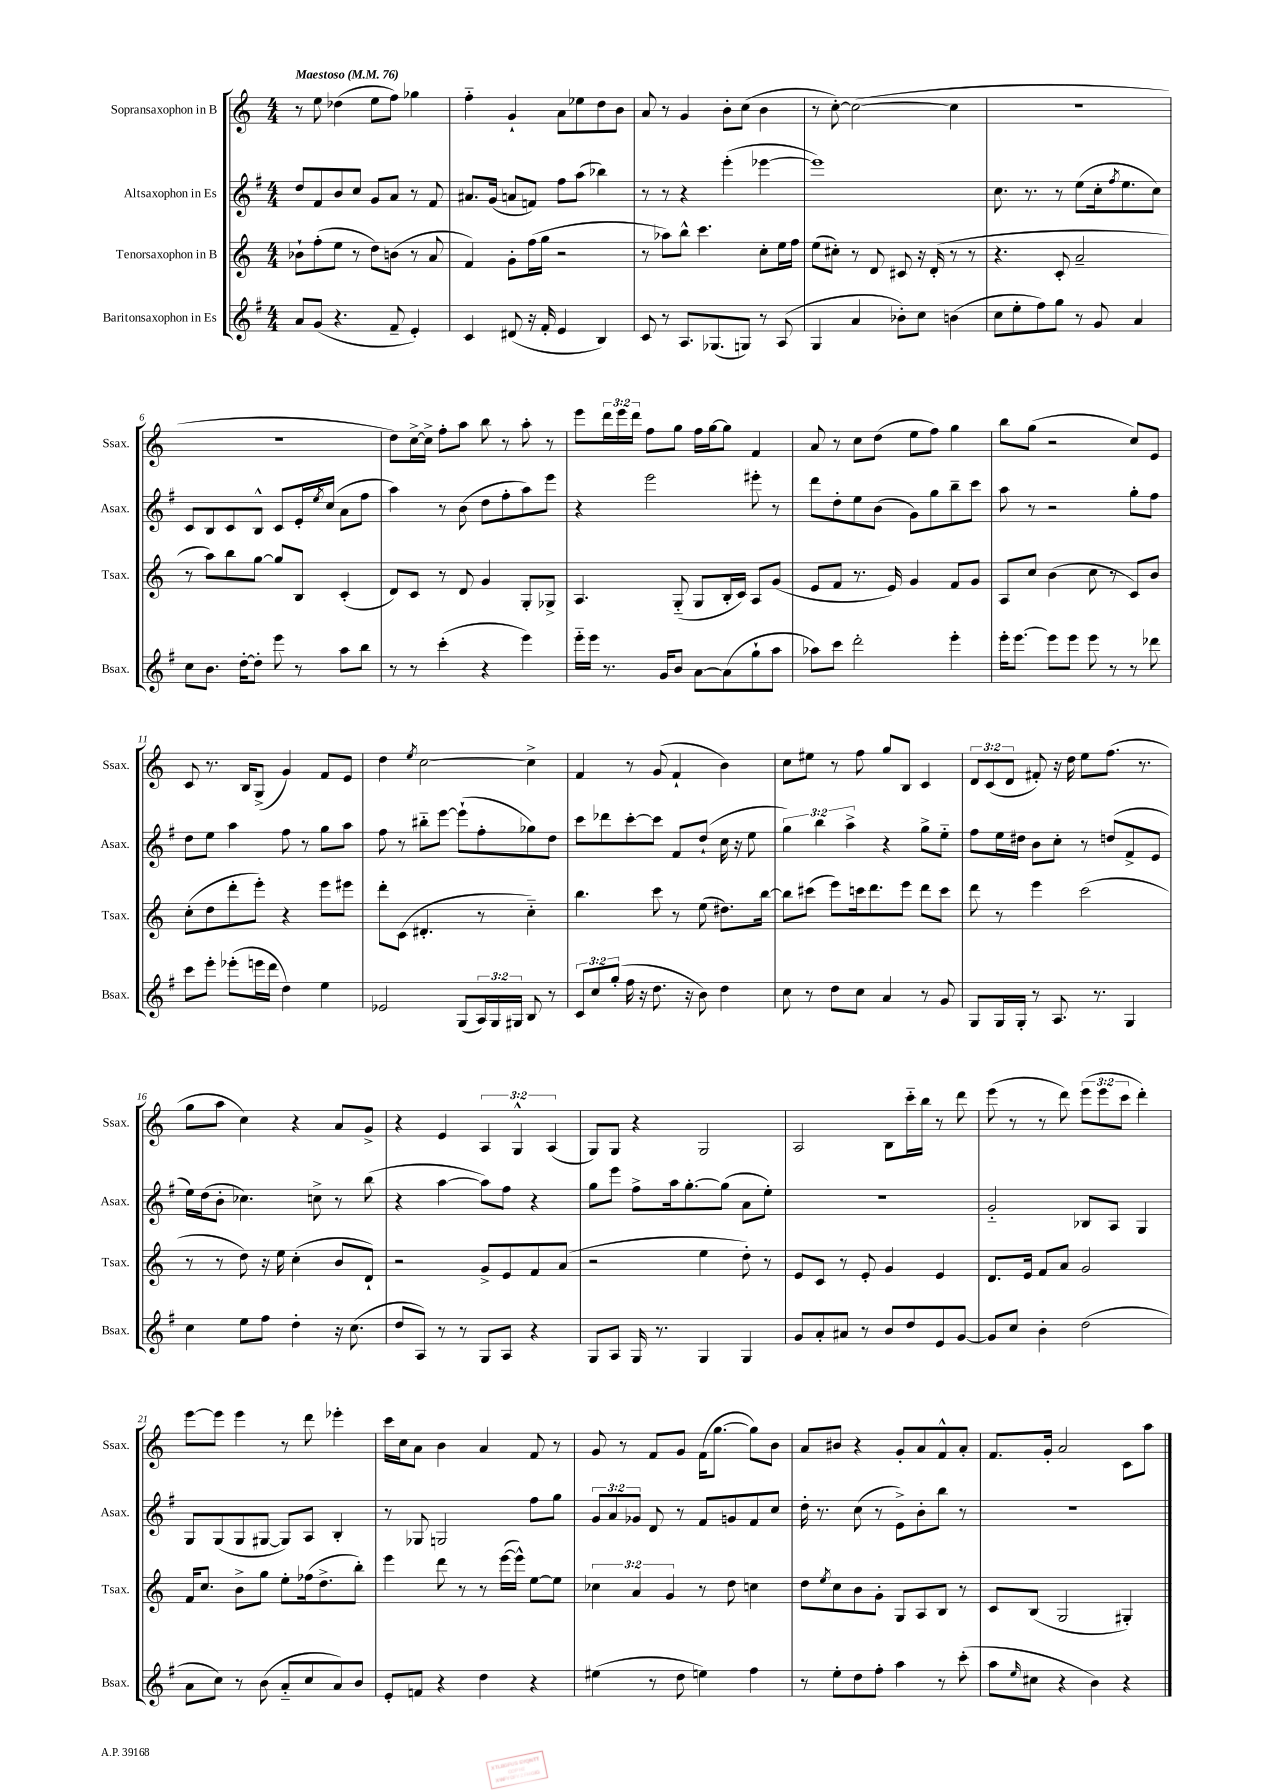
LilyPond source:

<<
\new StaffGroup <<
\new Staff = "s0" \with { instrumentName = "Sopransaxophon in B" shortInstrumentName = "Ssax." } {
    \clef treble \key c \major \numericTimeSignature \time 4/4 \override Staff.TupletNumber.text = #tuplet-number::calc-fraction-text \tempo "Maestoso" 4 = 76
    r8 e''8 des''4( e''8 f''8) ges''4 |
    f''4-_ g'4-! a'8 ees''8 d''8 b'8 |
    a'8 r8 g'4 b'8-. c''8( b'4 |
    r8 c''8~-.) c''2~( c''4 |
    R1 |
    R1 |
    d''8) c''16~-> c''16-> f''8-. a''8 b''8 r8 a''8-. r8 |
    e'''8 \tuplet 3/2 { d'''16 e'''16 d'''16 } f''8 g''8 f''16 g''16~ g''8 f'4 |
    a'8 r8 c''8 d''8( e''8 f''8) g''4 |
    b''8 g''8( r2 c''8) e'8 |
    c'8 r8. b16 g8->( g'4) f'8 e'8 |
    d''4 \acciaccatura { e''8 } c''2~ c''4-> |
    f'4 r8 g'8( f'4-! b'4) |
    c''8 eis''8 r8 f''8 g''8 b8 c'4 |
    \tuplet 3/2 { d'8 c'8( d'8 } fis'8-.) r16 d''16 e''8 f''8.( r8. |
    g''8 a''8 c''4) r4 a'8 g'8-> |
    r4 e'4 \tuplet 3/2 { a4 g4-^ a4( } |
    g8) g8 r4 g2 |
    a2 b8 c'''16-_ b''16 r8 d'''8 |
    e'''8( r8 r8 d'''8) \tuplet 3/2 { e'''8( e'''8 c'''8 } d'''4-.) |
    e'''8~ e'''8 e'''4 r8 d'''8 ees'''4-. |
    c'''16 c''16 a'8 b'4 a'4 f'8 r8 |
    g'8 r8 f'8 g'8 f'16( g''8.~ g''8) b'8 |
    a'8 bis'8 r4 g'8-. a'8 f'8-^ a'8-. |
    f'8. g'16-. a'2 c'8 a''8 \bar "|." |
}
\new Staff = "s1" \with { instrumentName = "Altsaxophon in Es" shortInstrumentName = "Asax." } {
    \clef treble \key g \major \numericTimeSignature \time 4/4 \override Staff.TupletNumber.text = #tuplet-number::calc-fraction-text
    d''8 fis'8 b'8 c''8 g'8 a'8 r8 fis'8 |
    ais'8. g'16( a'8 f'8) fis''8 a''8( bes''4) |
    r8 r8 r4 e'''4-.( ees'''4~ |
    ees'''1) |
    c''8. r8. r8 e''8( c''16-. \acciaccatura { fis''8 } e''8. c''8) |
    c'8 b8 c'8 b8-^ c'8 e'16-. \acciaccatura { e''8 } c''16( a'8 fis''8 |
    a''4) r8 b'8( d''8 fis''8-. a''8) e'''8 |
    r4 e'''2 eis'''8-. r8 |
    d'''8 d''8-. e''8 b'8( g'8) g''8 b''8-- c'''8 |
    a''8 r8 r2 g''8-. fis''8 |
    d''8 e''8 a''4 fis''8 r8 g''8 a''8 |
    fis''8 r8 bis''8-_ e'''8~ e'''8-!( fis''8-. ges''8) d''8 |
    c'''8 des'''8 c'''8~-. c'''8 fis'8 d''8-!( c''16 r16 e''8 |
    \tuplet 3/2 { g''4) b''4 a''4-> } r4 g''8-> e''8-_ |
    fis''8 e''16 dis''16 b'8 c''8-. r8 d''8( fis'8-> e'8 |
    e''16) d''16( b'8-. ces''4.) c''8-> r8 b''8( |
    r4 a''4~ a''8) fis''8 r4 |
    g''8 e'''8 fis''8-> a''16 g''8.~-. g''8( a'8 e''8-.) |
    r1 |
    g'2-_ bes8 a8 g4 |
    g8 g8( g8 gis8~ gis8) a8 b4-. |
    r8 ges8 g2 fis''8 g''8 |
    \tuplet 3/2 { g'8 a'8 ges'8 } d'8 r8 fis'8 g'8 fis'8 c''8 |
    d''16-. r8. c''8( r8 e'8->) b'8-. b''8 r8 |
    R1 \bar "|." |
}
\new Staff = "s2" \with { instrumentName = "Tenorsaxophon in B" shortInstrumentName = "Tsax." } {
    \clef treble \key c \major \numericTimeSignature \time 4/4 \override Staff.TupletNumber.text = #tuplet-number::calc-fraction-text
    bes'8-! f''8-.( e''8 r8 d''8) b'8( r8 a'8 |
    f'4) g'8-. f''16( g''16 r2 |
    r8 aes''8) b''8-^ c'''4. c''8-. e''16 f''16 |
    e''8( cis''8-.) r8 d'8 cis'8 r16 d'16-.( r8 r8 |
    r4. c'8-. a'2-- |
    r8 a''8) b''8 g''8~ g''8 b8 c'4-.( |
    d'8) c'8 r8 d'8 g'4 g8-. ges8-> |
    a4. g8-_( g8 b16-. c'16) a8 g'8( |
    e'8 f'8 r8. e'16) g'4 f'8 g'8 |
    a8 c''8 b'4( c''8 r8 c'8) b'8 |
    c''8-.( d''8 d'''8-. e'''8-.) r4 e'''8 eis'''8 |
    d'''8-. c'8( dis'4.-. r8 c''4-_) |
    b''4. c'''8 r8 e''8( dis''8.) b''16~ |
    b''8 cis'''8( e'''8) c'''16 d'''8. e'''8 d'''8 c'''8 |
    d'''8 r8 e'''4 c'''2( |
    r8 r8 d''8) r16 e''16 c''4-.( b'8 d'8-!) |
    r2 g'8-> e'8 f'8 a'8( |
    r2 e''4 d''8-.) r8 |
    e'8 c'8 r8 e'8-. g'4 e'4 |
    d'8. e'16 f'8 a'8 g'2 |
    f'16 c''8. b'8-> g''8 e''8-. fes''16( d''8.-> b''8-.) |
    e'''4 d'''8 r8 r8 e'''16~( e'''16-^) e''8~ e''8 |
    \tuplet 3/2 { ces''4 a'4 g'4 } r8 d''8 c''4 |
    d''8 \acciaccatura { e''8 } c''8 b'8 g'8-. g8 a8 b8 r8 |
    c'8 b8( g2 gis4-.) \bar "|." |
}
\new Staff = "s3" \with { instrumentName = "Baritonsaxophon in Es" shortInstrumentName = "Bsax." } {
    \clef treble \key g \major \numericTimeSignature \time 4/4 \override Staff.TupletNumber.text = #tuplet-number::calc-fraction-text
    a'8 g'8( r4. fis'8-- e'4-.) |
    c'4 dis'8( r16 fis'16-. e'4 b4) |
    c'8 r8 a8. ges8.( g8) r8 a8( |
    g4 a'4 bes'8-.) c''8 b'4( |
    c''8 e''8-. fis''8) g''8 r8 g'8 a'4 |
    c''8 b'8. d''16~-. d''8-. e'''8 r8 a''8 b''8 |
    r8 r8 c'''4-.( r4 e'''4) |
    e'''16-_ e'''16 r8. g'16 b'8 a'8~ a'8( g''8-! a''8 |
    aes''8) c'''8 d'''2-. e'''4-. |
    e'''16-. e'''8.~ e'''8 e'''8 e'''8 r8 r8 des'''8 |
    c'''8 e'''8-. ees'''8-.( e'''16 d'''16 d''4) e''4 |
    ees'2 g8( \tuplet 3/2 { a16) g16 gis16 } b8 r8 |
    \tuplet 3/2 { c'8 c''8 g''8-.( } fis''16 r16 d''8. r16 b'8) d''4 |
    c''8 r8 d''8 c''8 a'4 r8 g'8 |
    g8 g16 g16-. r8 a8. r8. g4 |
    c''4 e''8 fis''8 d''4-. r16 c''8.( |
    d''8 a8) r8 r8 g8 a8 r4 |
    g8 a8 g16 r8. g4 g4 |
    g'8 a'8-. ais'8 r8 b'8 d''8 e'8 g'8~ |
    g'8 c''8 b'4-. d''2( |
    a'8 c''8) r8 b'8( a'8-_ c''8 a'8) b'8 |
    e'8-. f'8 r4 d''4 r4 |
    eis''4( r8 d''8 e''4) fis''4 |
    r8 e''8-. d''8 fis''8-. a''4 r8 c'''8-.( |
    a''8 \grace { e''16 } cis''8 r4 b'4) r4 \bar "|." |
}
>>
>>
